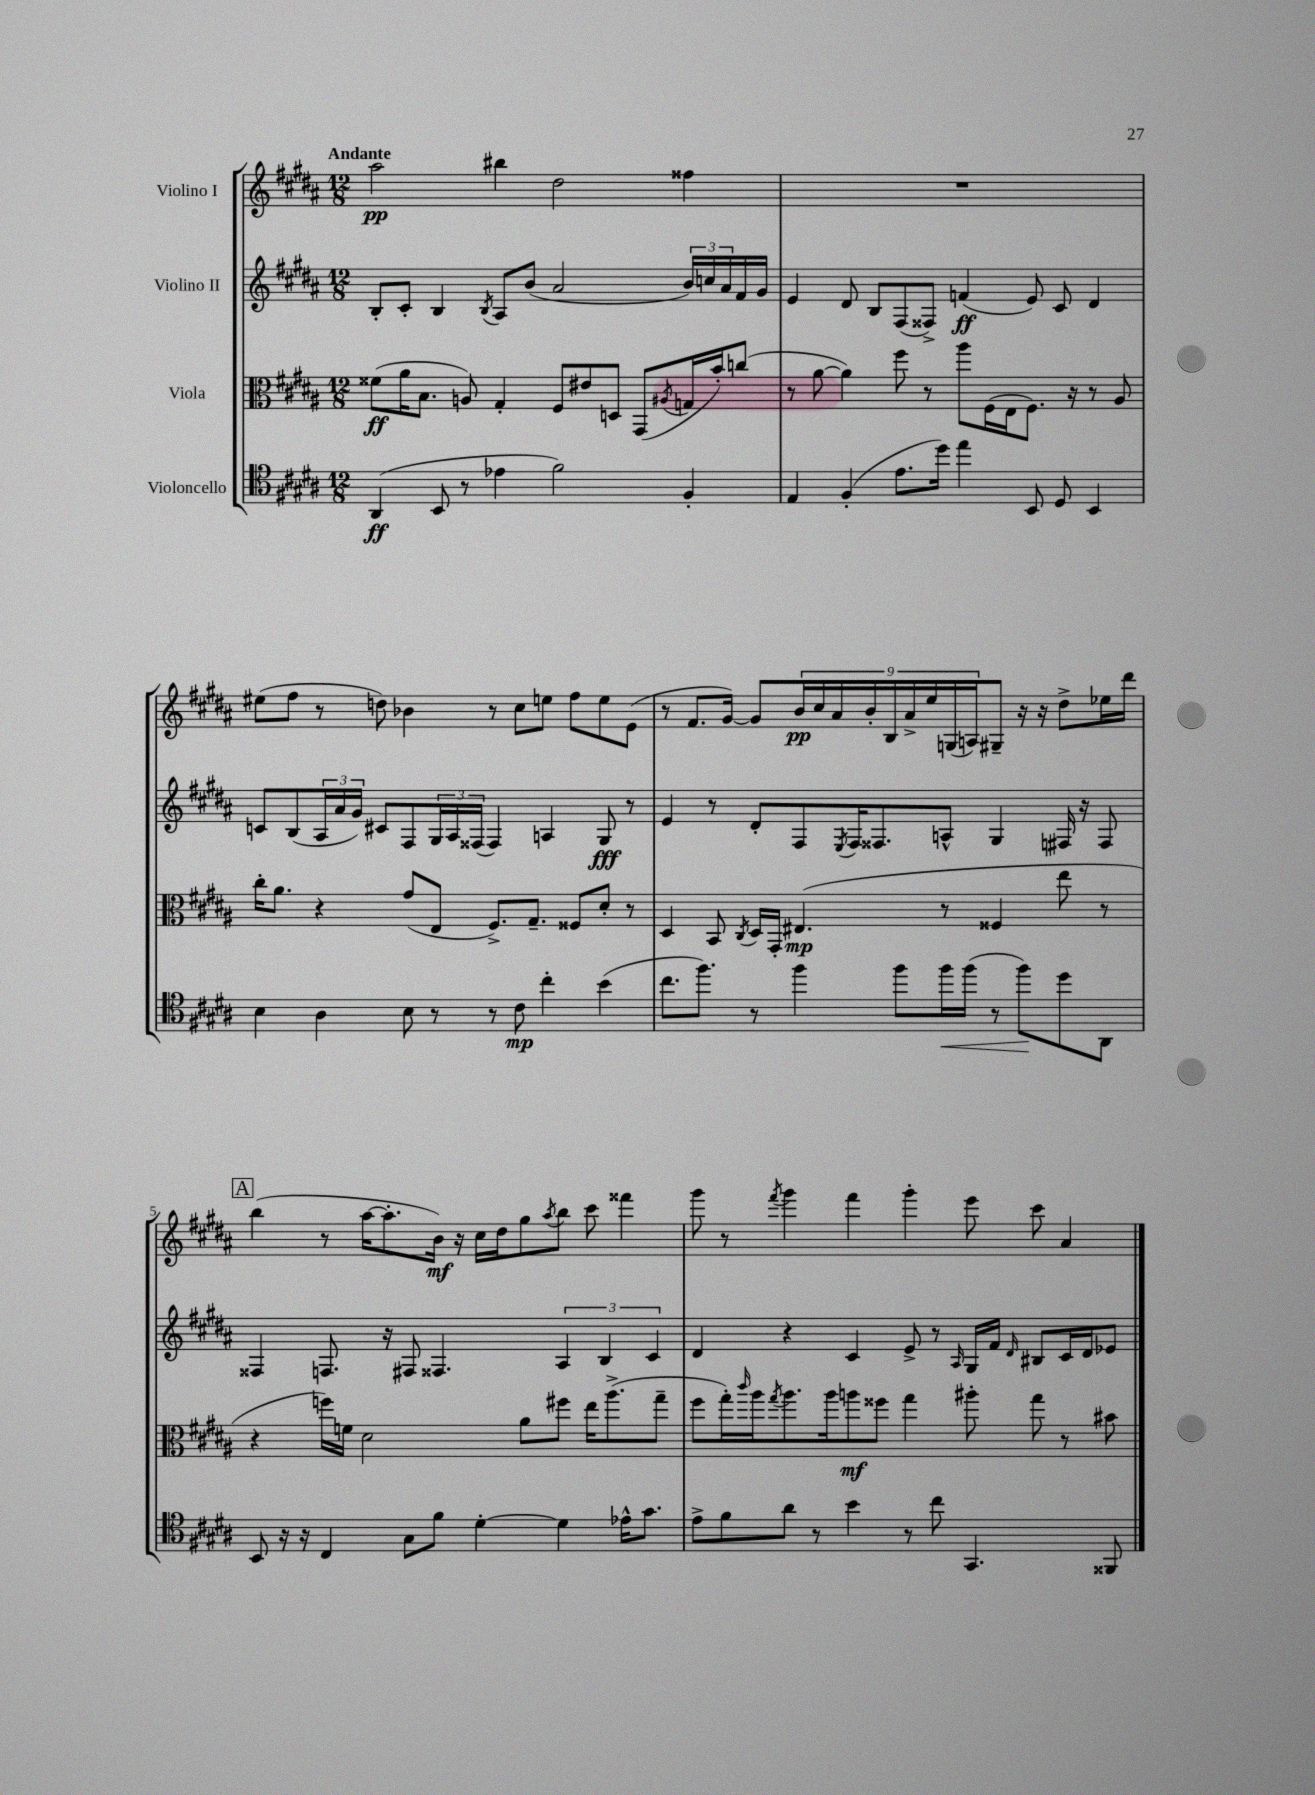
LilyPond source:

<<
\new StaffGroup <<
\new Staff = "s0" \with { instrumentName = "Violino I" } {
    \clef treble \key b \major \numericTimeSignature \time 12/8 \tempo "Andante"
    ais''2\pp bis''4 dis''2 fisis''4 |
    R1. |
    eis''8( fis''8 r8 d''8) bes'4 r8 cis''8 e''8 fis''8 e''8 e'8( |
    r8 fis'8. gis'16~) gis'8 \tuplet 9/8 { b'16\pp cis''16 ais'16 b'16-. b16 ais'16-> e''16 g16( a16) } gis8-- r16 r16 dis''8-> ees''16 dis'''16 |
    \mark \markup { \box "A" } b''4( r8 ais''16~ ais''8.-. b'16\mf) r16 cis''16 dis''16 gis''8 \acciaccatura { ais''8 } b''8 cis'''8 fisis'''4 |
    gis'''8 r8 \acciaccatura { fis'''8 } gis'''4 fis'''4 gis'''4-. e'''8 cis'''8 ais'4 \bar "|." |
}
\new Staff = "s1" \with { instrumentName = "Violino II" } {
    \clef treble \key b \major \numericTimeSignature \time 12/8
    b8-. cis'8-. b4 \acciaccatura { b8 } ais8 b'8( ais'2 \tuplet 3/2 { b'16) c''16 ais'16 } fis'16 gis'16 |
    e'4 dis'8 b8 fis8( fisis8->) f'4\ff( e'8) cis'8 dis'4 |
    c'8 b8( \tuplet 3/2 { ais16 ais'16 gis'16) } cis'8 fis8 \tuplet 3/2 { gis16 ais16 fisis16( } fisis4) a4 gis8\fff r8 |
    e'4 r8 dis'8-. fis8 \acciaccatura { e8 } fis16 fisis8. a8-^ gis4 fis16 r16 fis8 |
    \mark \markup { \box "A" } fisis4 f8. r16 fis8 fisis4. \tuplet 3/2 { ais4 b4 cis'4 } |
    dis'4 r4 cis'4 e'8-> r8 \grace { ais16 } gis16 fis'16 \grace { dis'16 } bis8 cis'16 dis'16 ees'8 \bar "|." |
}
\new Staff = "s2" \with { instrumentName = "Viola" } {
    \clef alto \key b \major \numericTimeSignature \time 12/8
    fisis'8\ff( ais'16 b8. a8) gis4-. fis8 eis'8 d8 gis,8( \acciaccatura { ais8 } g16 b'16-.) c''8( |
    r8 ais'8~ ais'4) fis''8 r8 ais''8 fis16( e16 fis8.) r16 r8 ais8 |
    cis''16-. ais'8. r4 gis'8( e8 fis8.->) gis8.-- fisis8 dis'8-. r8 |
    dis4 b,8 \acciaccatura { cis8 } dis16 gis,16-. eis4.\mp( r8 fisis4 e''8 r8 |
    \mark \markup { \box "A" } r4 f''16) f'16 dis'2 ais'8 fis''8 e''16 ais''8.->( gis''8-- |
    fis''8 gis''16-.) \grace { cis'''16 } ais''16 \acciaccatura { gis''8 } ais''8. ais''16 a''8\mf fisis''8 gis''4 ais''8-. gis''8 r8 bis'8 \bar "|." |
}
\new Staff = "s3" \with { instrumentName = "Violoncello" } {
    \clef tenor \key b \major \numericTimeSignature \time 12/8
    ais,4\ff( b,8 r8 ees'4 fis'2) fis4-. |
    e4 fis4-.( e'8. dis''16) e''4 b,8 dis8 b,4 |
    b4 ais4 b8 r8 r8 cis'8\mp cis''4-. b'4( |
    cis''8. fis''8.) r8 fis''4 fis''8 fis''16\< fis''16( r8 fis''8\!) dis''8 ais,8 |
    \mark \markup { \box "A" } b,8 r16 r16 cis4 gis8 fis'8 dis'4~-. dis'4 ees'16-^ gis'8. |
    e'8-> fis'8 ais'8 r8 b'4 r8 cis''8 gis,4. fisis,8 \bar "|." |
}
>>
>>
\layout { \context { \Score \override BarNumber.break-visibility = ##(#f #t #t) barNumberVisibility = #(every-nth-bar-number-visible 5) } }
